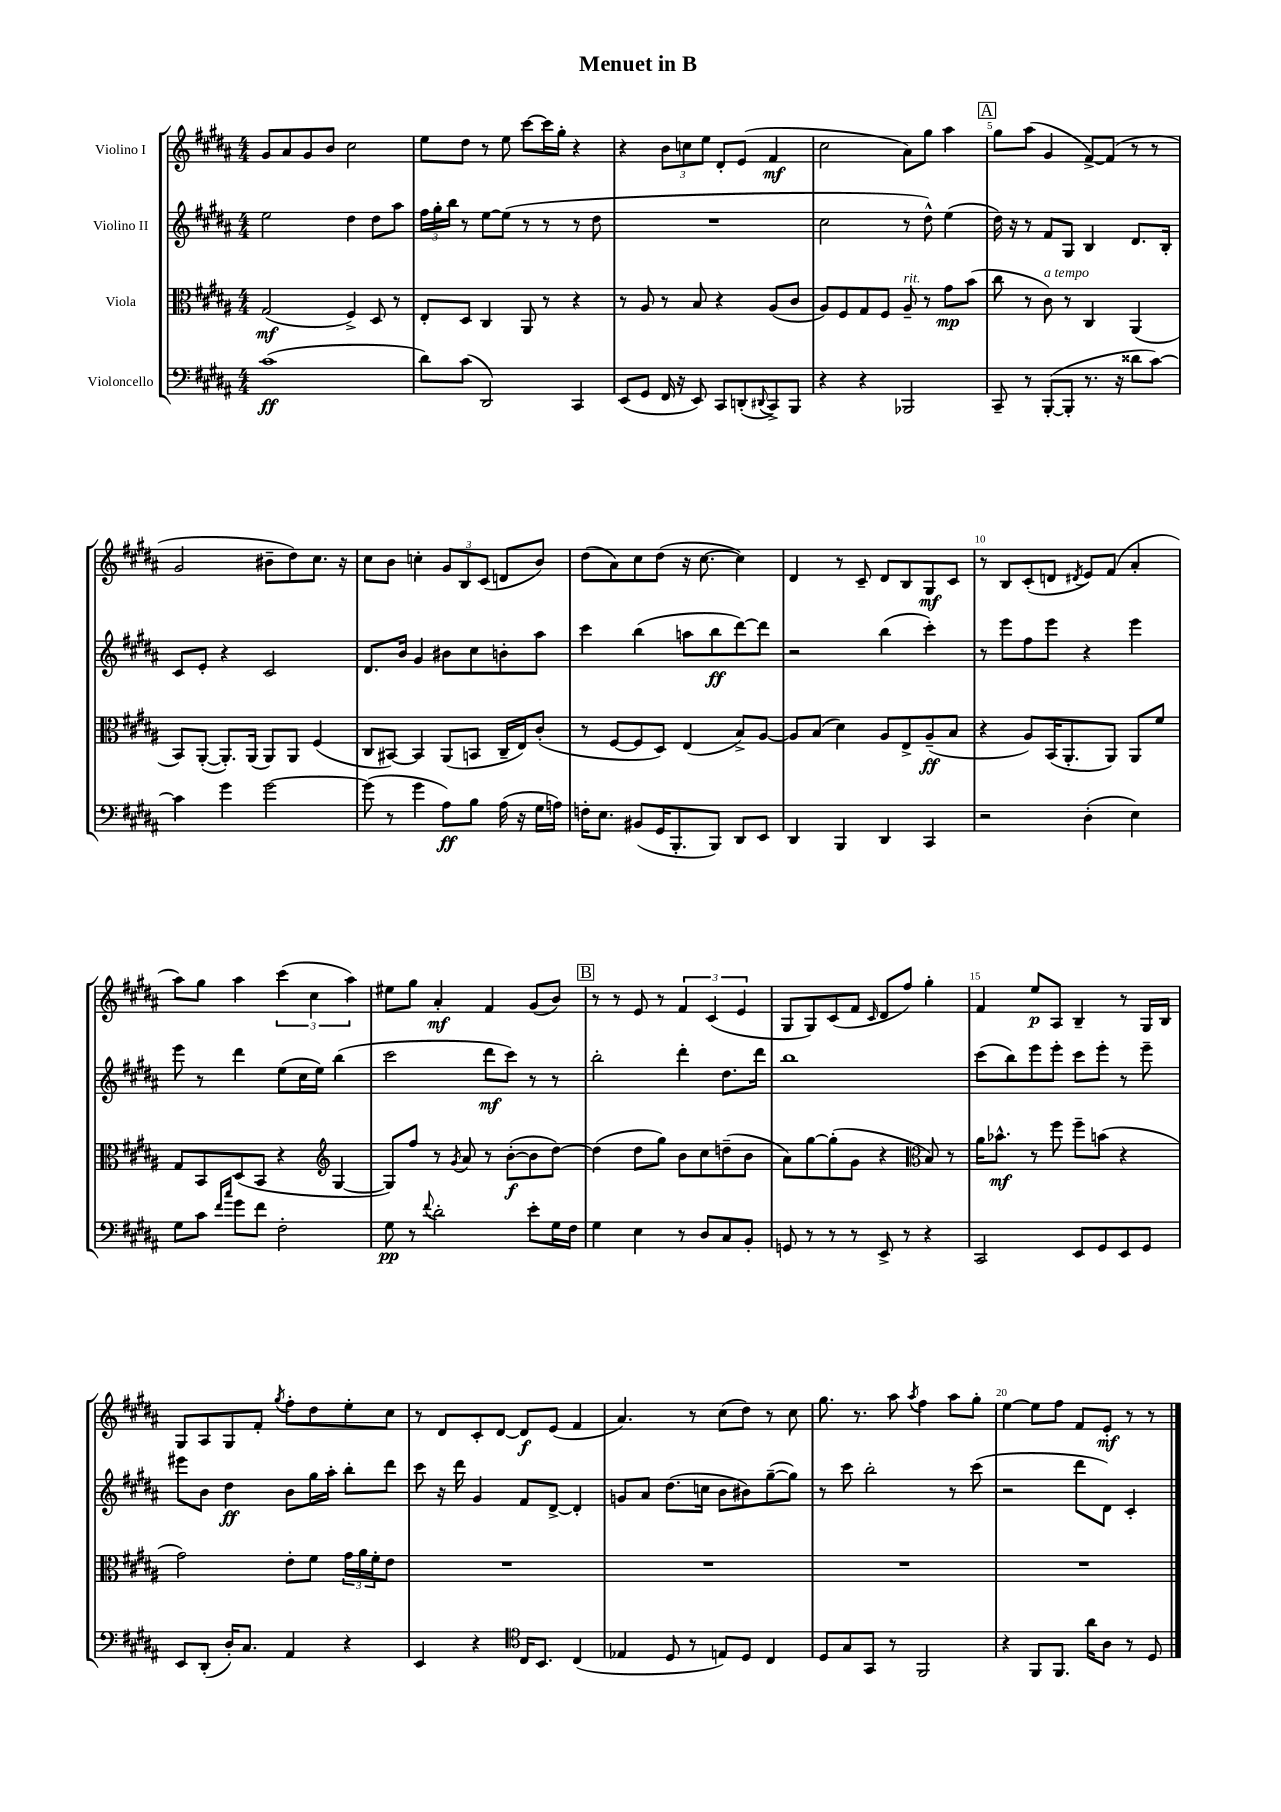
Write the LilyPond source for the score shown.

\header { title = "Menuet in B" }
<<
\new StaffGroup <<
\new Staff = "s0" \with { instrumentName = "Violino I" } {
    \clef treble \key b \major \numericTimeSignature \time 4/4
    gis'8 ais'8 gis'8 b'8 cis''2 |
    e''8 dis''8 r8 e''8 cis'''8~ cis'''16 gis''16-. r4 |
    r4 \tuplet 3/2 { b'8 c''8 e''8 } dis'8-. e'8( fis'4\mf |
    cis''2 ais'8) gis''8 ais''4 |
    \mark \markup { \box "A" } gis''8 ais''8( gis'4 fis'8~->) fis'8( r8 r8 |
    gis'2 bis'8-- dis''8) cis''8. r16 |
    cis''8 b'8 c''4-. \tuplet 3/2 { gis'8 b8 cis'8( } d'8 b'8) |
    dis''8( ais'8) cis''8 dis''8( r16 cis''8.~ cis''4) |
    dis'4 r8 cis'8-- dis'8 b8 gis8\mf cis'8 |
    r8 b8 cis'8-.( d'8 \acciaccatura { dis'8 } e'8) fis'8( ais'4-. |
    ais''8) gis''8 ais''4 \tuplet 3/2 { cis'''4( cis''4 ais''4) } |
    eis''8 gis''8 ais'4-.\mf fis'4 gis'8( b'8) |
    \mark \markup { \box "B" } r8 r8 e'8 r8 \tuplet 3/2 { fis'4 cis'4( e'4 } |
    gis8 gis8) cis'8( fis'8 \grace { cis'16 } dis'8 fis''8) gis''4-. |
    fis'4 e''8\p ais8 b4-- r8 gis16 b16 |
    gis8 ais8 gis8 fis'8-. \acciaccatura { gis''8 } fis''8-. dis''8 e''8-. cis''8 |
    r8 dis'8 cis'8-. dis'8~ dis'8\f e'8( fis'4 |
    ais'4.) r8 cis''8( dis''8) r8 cis''8 |
    gis''8. r8. ais''8 \acciaccatura { ais''8 } fis''4 ais''8 gis''8-. |
    e''4~ e''8 fis''8 fis'8 e'8-.\mf r8 r8 \bar "|." |
}
\new Staff = "s1" \with { instrumentName = "Violino II" } {
    \clef treble \key b \major \numericTimeSignature \time 4/4
    e''2 dis''4 dis''8 ais''8 |
    \tuplet 3/2 { fis''16 gis''16-. b''16 } r8 e''8~ e''8( r8 r8 r8 dis''8 |
    R1 |
    cis''2 r8 dis''8-^) e''4( |
    \mark \markup { \box "A" } dis''16) r16 r8 fis'8 gis8 b4 dis'8. b16-. |
    cis'8 e'8-. r4 cis'2 |
    dis'8. b'16 gis'4 bis'8 cis''8 b'8-. ais''8 |
    cis'''4 b''4( a''8 b''8\ff dis'''8~) dis'''8 |
    r2 b''4( cis'''4-.) |
    r8 e'''8 fis''8 e'''8 r4 e'''4 |
    e'''8 r8 dis'''4 e''8( cis''16 e''16) b''4( |
    cis'''2 dis'''8\mf cis'''8) r8 r8 |
    \mark \markup { \box "B" } b''2-. dis'''4-. dis''8. dis'''16 |
    b''1 |
    cis'''8( b''8) e'''8 e'''8-. cis'''8 e'''8-. r8 e'''8-- |
    eis'''8 b'8 dis''4\ff b'8 gis''16 ais''16-. b''8-. dis'''8 |
    cis'''8 r16 dis'''16 gis'4 fis'8 dis'8~-> dis'4-. |
    g'8 ais'8 dis''8.( c''16 b'8 bis'8) gis''8~--( gis''8) |
    r8 cis'''8 b''2-. r8 cis'''8( |
    r2 dis'''8 dis'8) cis'4-. \bar "|." |
}
\new Staff = "s2" \with { instrumentName = "Viola" } {
    \clef alto \key b \major \numericTimeSignature \time 4/4
    gis2\mf( fis4->) dis8 r8 |
    e8-. dis8 cis4 ais,8 r8 r4 |
    r8 ais8 r8 b8 r4 ais8( cis'8 |
    ais8) fis8 gis8 fis8 ais8--^\markup { \italic "rit." } r8 gis'8\mp b'8( |
    \mark \markup { \box "A" } cis''8 r8 cis'8^\markup { \italic "a tempo" }) r8 cis4 ais,4( |
    b,8) ais,8~-.( ais,8.-.) ais,16( ais,8) ais,8 fis4( |
    cis8 bis,8~) bis,4 ais,8( b,8 cis16-- e16) cis'8-.( |
    r8 fis8~ fis8 dis8) e4( b8->) ais8~ |
    ais8 b8( dis'4) ais8 e8-> ais8--\ff( b8 |
    r4 ais8) b,16( ais,8.-. ais,8) ais,8 fis'8 |
    gis8 b,8 dis8( b,8 r4 \clef treble gis4~ |
    gis8) fis''8 r8 \acciaccatura { gis'8 } ais'8 r8 b'8~-.\f( b'8 dis''8~) |
    \mark \markup { \box "B" } dis''4( dis''8 gis''8) b'8 cis''8 d''8--( b'8 |
    ais'8) gis''8~ gis''8-.( gis'8 r4 \clef alto b8) r8 |
    ais'16 bes'8.-^\mf r8 fis''8 fis''8-- b'8( r4 |
    gis'2) e'8-. fis'8 \tuplet 3/2 { gis'16 ais'16 fis'16-. } e'8 |
    R1 |
    R1 |
    R1 |
    R1 \bar "|." |
}
\new Staff = "s3" \with { instrumentName = "Violoncello" } {
    \clef bass \key b \major \numericTimeSignature \time 4/4
    cis'1\ff( |
    dis'8) cis'8( dis,2) cis,4 |
    e,8( gis,8 fis,16 r16 e,8) cis,8 d,8-.( \appoggiatura { dis,8 } cis,8->) b,,8 |
    r4 r4 bes,,2 |
    \mark \markup { \box "A" } cis,8-- r8 b,,8~-.( b,,8-. r8. r16 disis'8 cis'8~) |
    cis'4 gis'4 gis'2~ |
    gis'8( r8 gis'4 ais8\ff) b8 ais16( r16 gis16 a16) |
    f16-. e8. bis,8( gis,16 b,,8.-. b,,8) dis,8 e,8 |
    dis,4 b,,4 dis,4 cis,4 |
    r2 dis4-.( e4) |
    gis8 cis'8 \grace { fis'16 cis''16 } gis'8 fis'8 fis2-. |
    gis8\pp r8 \appoggiatura { fis'8 } dis'2-. e'8-. gis16 fis16 |
    \mark \markup { \box "B" } gis4 e4 r8 dis8 cis8 b,8-. |
    g,8 r8 r8 r8 e,8-> r8 r4 |
    cis,2 e,8 gis,8 e,8 gis,8 |
    e,8 dis,8-.( dis16-.) cis8. ais,4 r4 |
    e,4 r4 \clef tenor cis16 b,8. cis4( |
    ees4 dis8 r8 e8) dis8 cis4 |
    dis8 gis8 gis,8 r8 fis,2 |
    r4 fis,8 fis,8. ais'16 ais8 r8 dis8 \bar "|." |
}
>>
>>
\layout { \context { \Score \override BarNumber.break-visibility = ##(#f #t #t) barNumberVisibility = #(every-nth-bar-number-visible 5) } }
